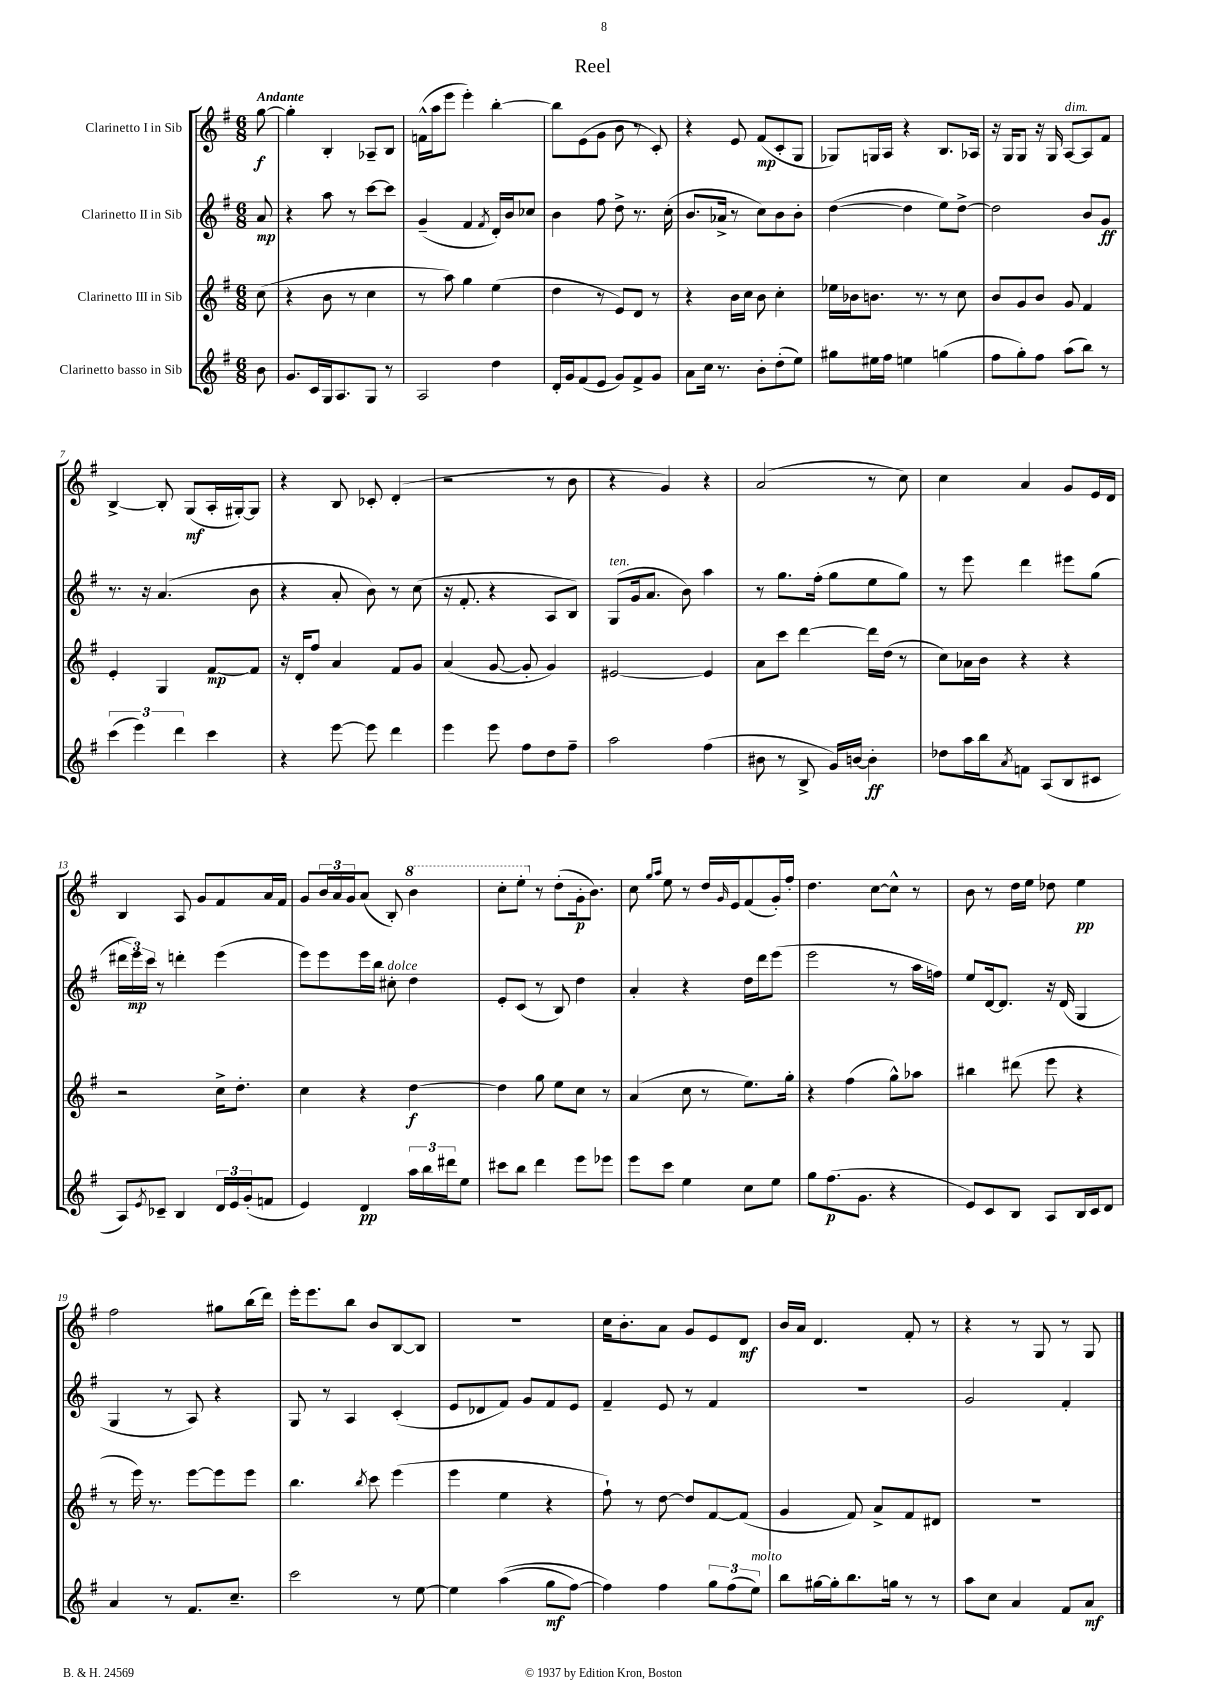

**kern	**kern	**kern	**kern
*staff4	*staff3	*staff2	*staff1
*clefG2	*clefG2	*clefG2	*clefG2
*k[f#]	*k[f#]	*k[f#]	*k[f#]
*M6/8	*M6/8	*M6/8	*M6/8
8b\	(8cc\	8a/	[8gg\
=	=	=	=
8.g/L	4r	4r	4gg'\]
16c/L	.	.	.
16G/J	8b\	8aa\	4B'/
8.A/	.	.	.
.	8r	8r	.
8G/J	4cc\	[8ccc\L	8A-~/L
8r	.	8ccc\]J	8B/J
=	=	=	=
2A/	8r	(4g~/	(16f^^\LL
.	.	.	16aa\J
.	8aa\)	.	8eee\J
.	4gg\	4f#/	4eee'\)
.	.	8qf#/	.
4dd\	(4ee\	16d'/LL)	[4bb'\
.	.	16b/J	.
.	.	8cc-/J	.
=	=	=	=
16d'/LL	4dd\	4b\	8bb\]L
16g/J	.	.	.
(8f#/	.	.	(8e\
8e/J	8r	8ff#\	8g\J
8g/L)	8e/L)	8dd^\	8b\
8f#^/	8d/J	8.r	8r
8g/J	8r	.	8c'/)
.	.	(16cc'\	.
=	=	=	=
8a\L	4r	8.b/L	4r
16cc\Jk	.	.	.
8.r	.	16a-^/Jk	.
.	16b\LL	8r	8e/
.	16cc\JJ	.	.
8b'\L	8b\	8cc\L)	(8f#/L
(8dd'\	4cc'\	8b\	8c'/
8ee\J)	.	8b'\J	8G/J
=	=	=	=
8gg#\L	16ee-\LL	([4dd\	8G-/L)
.	16b-\J	.	.
16ee#\L	8.b\J	.	16G/L
16ff#\JJ	.	.	16A/JJ
4ee\	.	4dd\]	4r
.	8.r	.	.
(4gg\	8r	8ee\L)	8.B/L
.	8cc\	[8dd^\J	.
.	.	.	16A-/Jk
=	=	=	=
8ff#\L	8b/L	2dd\]	16r
.	.	.	16G/LK
8gg'\)	8g/	.	8G/J
8ff#\J	8b/J	.	16r
.	.	.	16G/
(8aa\L	8g/	.	[8A/L
8bb\J)	4f#/	8b/L	8A/]
8r	.	8g/J	8f#/J
=	=	=	=
(6ccc\	4e'/	8.r	[4B^/
6eee\)	.	.	.
.	.	16r	.
.	4G/	(4.a/	8B'/]
6ddd\	.	.	.
.	.	.	(8G/L
4ccc\	[8f#/L	.	16A'/L
.	.	.	[16G#'/J)
.	8f#/]J	8b\	8G#/]J
=	=	=	=
4r	16r	4r	4r
.	16d'/LK	.	.
.	8ff#/J	.	.
[8eee\	4a/	8a'/	8B/
8eee\]	.	8b\)	8c-'/
4ddd\	8f#/L	8r	(4d'/
.	8g/J	(8cc\	.
=	=	=	=
4eee\	(4a/	16r	2r
.	.	8.f#'/	.
8eee\	[8g/	4r	.
8ff#\L	8g'/]	.	.
8dd\	4g/)	8A/L	8r
8ff#~\J	.	8B/J)	8b\
=	=	=	=
2aa\	[2e#/	(8G/L	4r
.	.	16g/k	.
.	.	8.a/J	.
.	.	.	4g/)
.	.	8b\)	.
(4ff#\	4e#/]	4aa\	4r
=	=	=	=
8b#\	8a\L	8r	(2a/
8r	8ccc\J	8.gg\L	.
8B^/	[4ddd\	.	.
.	.	(16ff#'\Jk	.
16g/LL)	.	8gg\L	.
[16b/JJ	.	.	.
4b'\]	16ddd\]LL	8ee\	8r
.	(16dd\JJ	.	.
.	8r	8gg\J)	8cc\)
=	=	=	=
8dd-\L	8cc\L)	8r	4cc\
16aa\L	16a-\L	8eee\	.
16bb\J	16b\JJ	.	.
8qa/	.	.	.
8f\J	4r	4ddd\	4a/
(8A/L	.	.	.
8B/	4r	8eee#\L	8g/L
8c#/J	.	(8gg\J	16e/L
.	.	.	16d/JJ
=	=	=	=
8A/L)	2r	24ddd#\LL	4B/
.	.	24eee\)	.
.	.	24ccc\JJ	.
8qe/	.	.	.
8c-~/J	.	8r	.
4B/	.	4ddd'\	8A/
.	.	.	8g/L
24d/LL	16cc^\LK	(4eee\	8f#/
24e/	.	.	.
.	8.dd'\J	.	.
(24g'/J	.	.	.
8f/J	.	.	16a/L
.	.	.	16f#/JJ
=	=	=	=
4e/)	4cc\	8eee\L)	8g/L
.	.	8eee\	24b/L
.	.	.	24a/
.	.	.	24g/J
4d/	4r	16eee\L	(8a/J
.	.	16bb\JJ	.
.	.	8cc#'\	8B'/)
24aa\LL	[4dd\	4dd\	4bb\
24bb\	.	.	.
24ddd#\J	.	.	.
8ee\J	.	.	.
=	=	=	=
8ccc#\L	4dd\]	8e'/L	8ccc'\L
8bb\J	.	(8c/J	8eee'\J
4ddd\	8gg\	8r	8r
.	8ee\L	8B/)	(8dd'\L
8eee\L	8cc\J	4dd\	16g'\k
.	.	.	8.b\J)
8eee-\J	8r	.	.
=	=	=	=
8eee\L	(4a/	4a'/	8cc\
.	.	.	16qqgg/LL
.	.	.	16qqaa/JJ
8ccc\J	.	.	8ee\
4ee\	8cc\	4r	8r
.	8r	.	16dd/LL
.	.	.	16qqg/
.	.	.	16e/J
8cc\L	8.ee\L)	16dd\LL	(8f#/
.	.	16ddd\J	.
8ee\J	.	(8eee\J	16g'/L)
.	16gg'\Jk	.	16ff#'/JJ
=	=	=	=
8gg\L	4r	2eee\	4.dd\
(8.ff#\	.	.	.
.	(4ff#\	.	.
8.g\J	.	.	.
.	.	.	[8cc\L
4r	8gg^^\L)	8r	8cc^^\]J
.	8aa-\J	16aa\LL	8r
.	.	16ff\JJ)	.
=	=	=	=
8e/L)	4bb#\	8ee/L	8b\
8c/	.	[16d/k	8r
.	.	8.d/]J	.
8B/J	(8ddd#\	.	16dd\LL
.	.	.	16ee\JJ
8A/L	8eee\	16r	8dd-\
.	.	(16d/	.
16B/L	4r	4G/	4ee\
16c/J	.	.	.
8d/J	.	.	.
=	=	=	=
4a/	8r	4G/	2ff#\
.	16eee\)	.	.
.	8.r	.	.
8r	.	8r	.
8.f#/L	[8eee\L	8A/)	.
.	8eee\]	4r	8gg#\L
8.cc~/J	.	.	.
.	8eee\J	.	(16bb\L
.	.	.	16ddd\JJ)
=	=	=	=
2ccc\	4.bb\	8G/	16eee'\LK
.	.	.	8.eee\
.	.	8r	.
.	.	4A/	8bb\J
.	8qbb/	.	.
.	8ccc\	.	8b/L
8r	(4eee\	(4c'/	[8B/
[8ee\	.	.	8B/]J
=	=	=	=
4ee\]	4eee\	8e/L	2.r
.	.	8d-/	.
&((4aa\	4ee\	8f#/J)	.
.	.	8g/L	.
8gg\L	4r	8f#/	.
[8ff#\J)	.	8e/J	.
=	=	=	=
4ff#\]&)	8ff#`\)	4f#~/	16cc\LK
.	.	.	8.b'\
.	8r	.	.
4ff#\	[8dd\	8e/	8a\J
.	8dd/]L	8r	8g/L
12gg\L	[8f#/	4f#/	8e/
(12ff#\	.	.	.
.	(8f#/]J	.	8d/J
12ee\J)	.	.	.
=	=	=	=
8bb\L	4g/	2.r	16b/LL
.	.	.	16a/JJ
[16gg#\L	.	.	4.d/
16gg#'\]J	.	.	.
8.bb\	8f#/)	.	.
.	8a^/L	.	.
16gg\Jk	.	.	.
8r	8f#/	.	8f#'/
8r	8d#/J	.	8r
=	=	=	=
8aa\L	2.r	2g/	4r
8cc\J	.	.	.
4a/	.	.	8r
.	.	.	8G/
8f#/L	.	4f#'/	8r
8a/J	.	.	8G/
==	==	==	==
*-	*-	*-	*-
